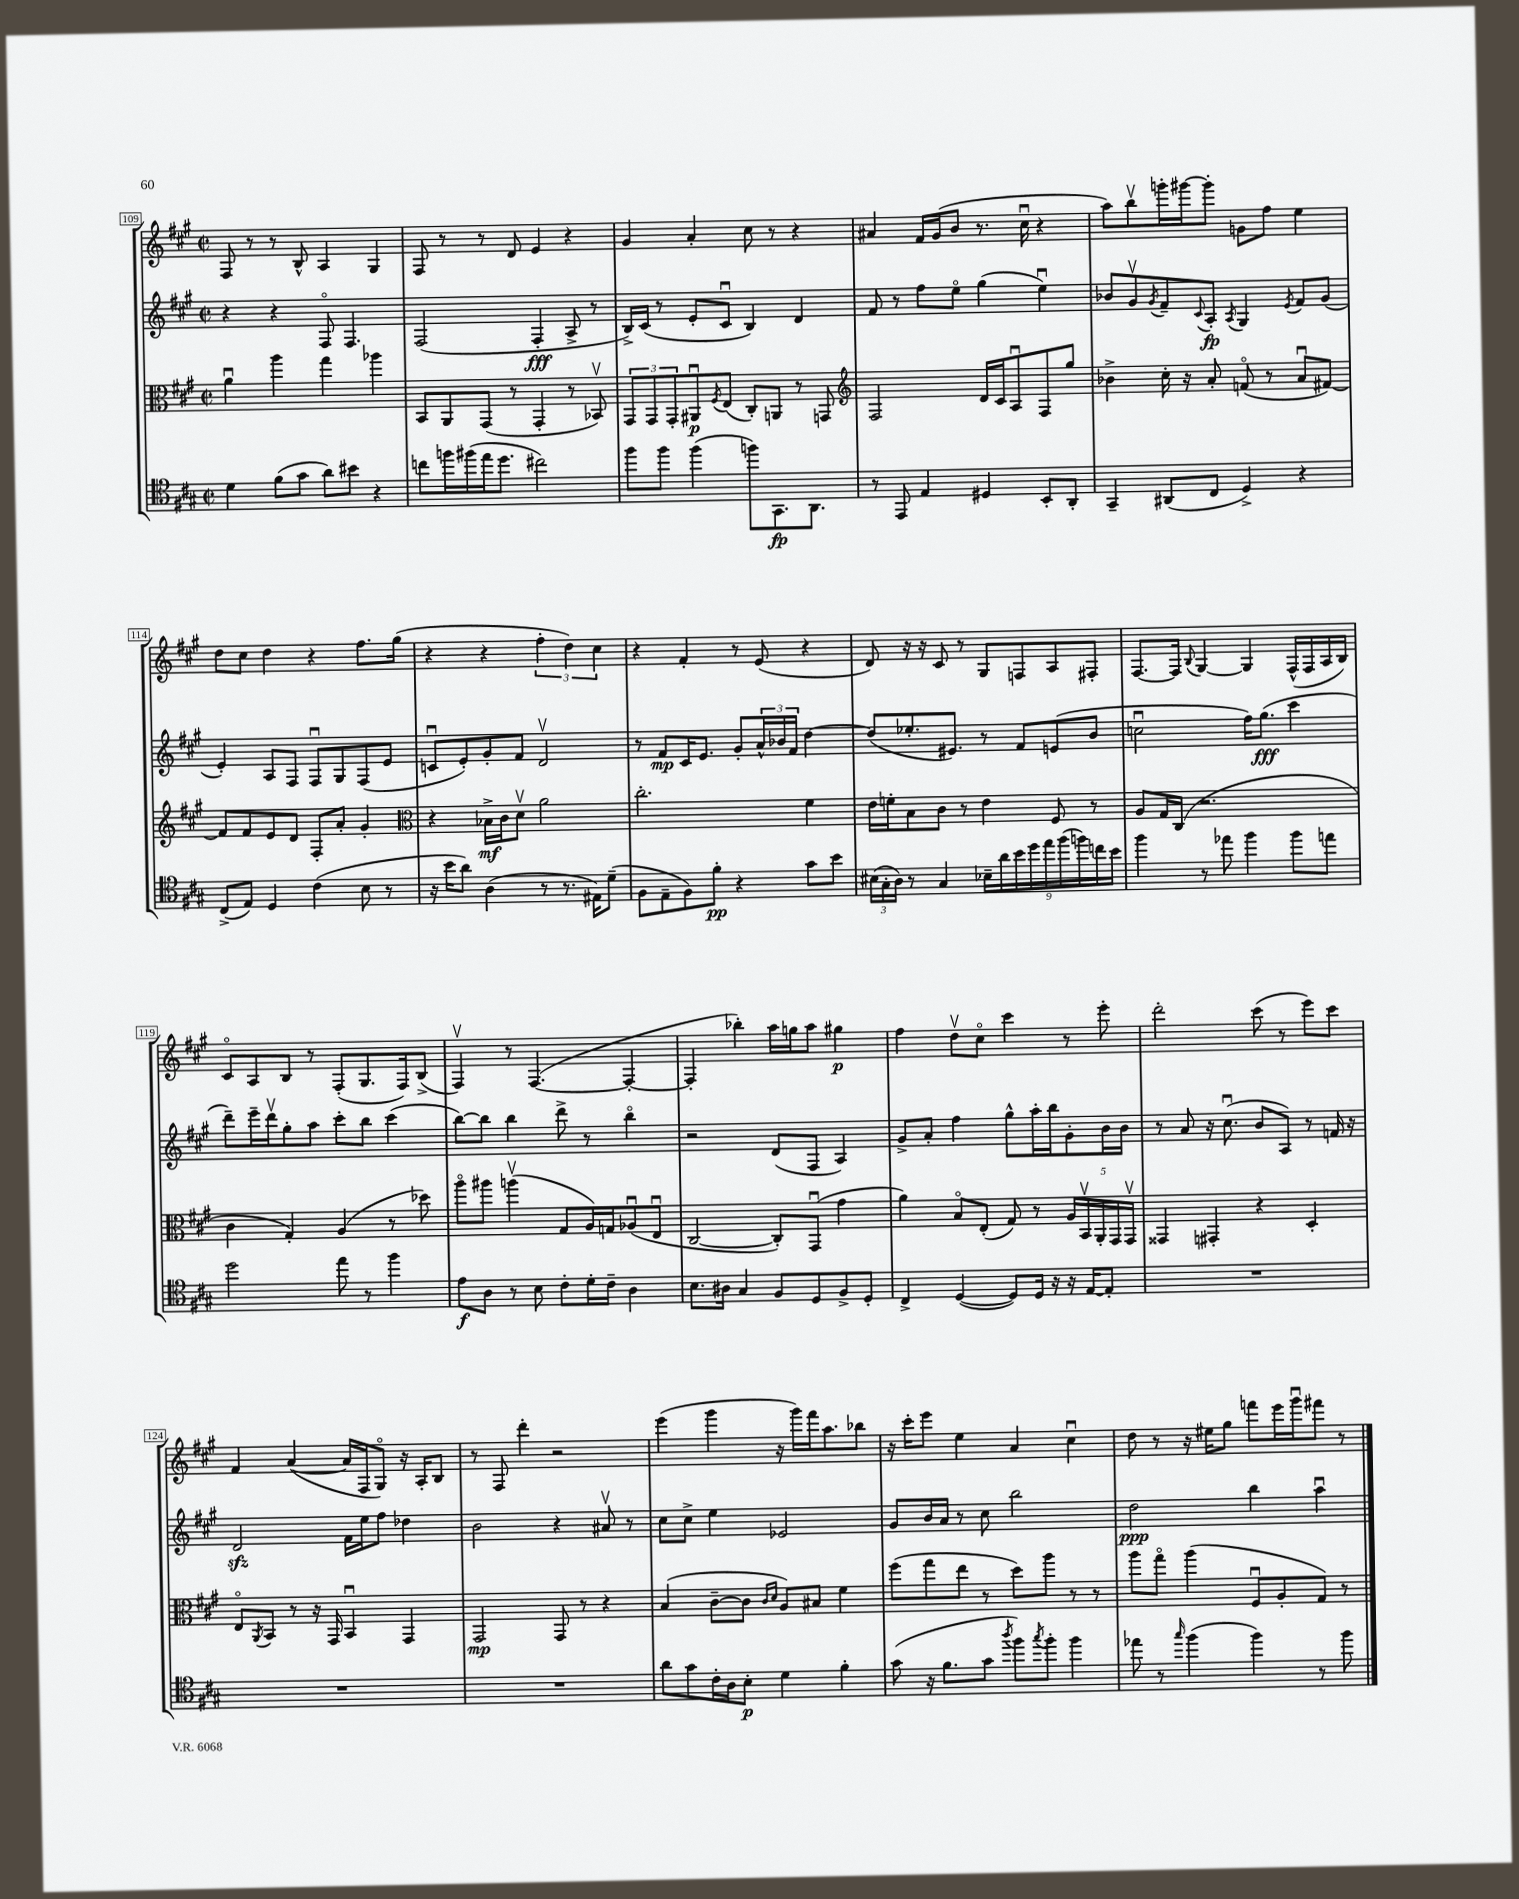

**kern	**dynam	**kern	**dynam	**kern	**dynam	**kern	**dynam
*part4	*part4	*part3	*part3	*part2	*part2	*part1	*part1
*staff4	*staff4	*staff3	*staff3	*staff2	*staff2	*staff1	*staff1
*clefC4	*	*clefC3	*	*clefG2	*	*clefG2	*
*k[f#c#g#]	*	*k[f#c#g#]	*	*k[f#c#g#]	*	*k[f#c#g#]	*
*M2/2	*	*M2/2	*	*M2/2	*	*M2/2	*
*met(c|)	*	*met(c|)	*	*met(c|)	*	*met(c|)	*
=109	=109	=109	=109	=109	=109	=109	=109
4d\	.	4au\	.	4r	.	8F#/	.
.	.	.	.	.	.	8r	.
(8f#\L	.	4aa\	.	4r	.	8r	.
8g#\J	.	.	.	.	.	8B^^/	.
8a\L)	.	4gg#\	.	8F#/	.	4A/	.
8b#X\J	.	.	.	4.F#/	.	.	.
4r	.	4aa-X\	.	.	.	4G#/	.
=110	=110	=110	=110	=110	=110	=110	=110
8ccn\L	.	8BB/L	.	(2F#/	.	8F#/	.
16ffn\L	.	8AA/	.	.	.	8r	.
(16ff#X\	.	.	.	.	.	.	.
16ee\J	.	(8GG#/J	.	.	.	8r	.
8.dd\J	.	.	.	.	.	.	.
.	.	8r	.	.	.	8d/	.
2cc#X\)	.	4GG#'/	.	4F#'/	fff	4e/	.
.	.	8r	.	8A^/	.	4r	.
.	.	8BB-Xv/)	.	8r	.	.	.
=111	=111	=111	=111	=111	=111	=111	=111
8ff#\L	.	12GG#/L	.	16B^/LL)	.	4g#/	.
.	.	.	.	(16c#/JJ	.	.	.
.	.	12GG#/	.	.	.	.	.
8ff#\J	.	.	.	8r	.	.	.
.	.	12GG#'/	.	.	.	.	.
(4ff#\	.	8AA#Xu/	p	8e'/L	.	4a'/	.
.	.	8qF#/	.	.	.	.	.
.	.	(8E/J	.	8c#u/J	.	.	.
8ffn\L)	.	8C#'/L)	.	4B/)	.	8cc#\	.
8.GG#\	fp	8AAn/J	.	.	.	8r	.
.	.	8r	.	4d/	.	4r	.
8.AA\J	.	.	.	.	.	.	.
.	.	8GGn/	.	.	.	.	.
=112	=112	=112	=112	=112	=112	=112	=112
*	*	*clefG2	*	*	*	*	*
8r	.	2F#/	.	8f#/	.	4a#X/	.
8EE/	.	.	.	8r	.	.	.
4E/	.	.	.	8ff#\L	.	16f#/LL	.
.	.	.	.	.	.	(16g#/J	.
.	.	.	.	8ee\J	.	8b/J	.
4D#X/	.	16d/LL	.	(4gg#\	.	8.r	.
.	.	16c#/J	.	.	.	.	.
.	.	8Au/	.	.	.	.	.
.	.	.	.	.	.	16cc#u\	.
8BB'/L	.	8F#/	.	4eeu\)	.	4r	.
8AA'/J	.	8gg#/J	.	.	.	.	.
=113	=113	=113	=113	=113	=113	=113	=113
4GG#~/	.	4b-X^\	.	8b-X/L	.	8aa\L)	.
.	.	.	.	8g#v/	.	8bbv\	.
.	.	.	.	8qg#/	.	.	.
(8AA#X/L	.	16cc#'\	.	8f#~/	.	16gggn'\L	.
.	.	16r	.	.	.	[16ggg#X\J	.
.	.	.	.	8qqc#/	.	.	.
8C#/J	.	8a'/	.	8A'/J	fp	8ggg#'\J]	.
.	.	.	.	8qA/	.	.	.
4D^/)	.	(8fn/	.	4G#/	.	8gn\L	.
.	.	8r	.	.	.	8ff#\J	.
.	.	.	.	8qe/	.	.	.
4r	.	8au/L	.	8f#/L	.	4ee\	.
.	.	[8f#X/J)	.	(8g#/J	.	.	.
!!LO:LB:g=z
=114	=114	=114	=114	=114	=114	=114	=114
(8C#^/L	.	8f#/L]	.	4e'/)	.	8dd\L	.
8E/J)	.	8f#/	.	.	.	8cc#\J	.
4D/	.	8e/	.	8A/L	.	4dd\	.
.	.	8d/J	.	8F#/J	.	.	.
(4c#\	.	8F#'/L	.	8F#u/L	.	4r	.
.	.	8a'/J	.	8G#/	.	.	.
8B\	.	4g#'/	.	(8F#/	.	8.ff#\L	.
8r	.	.	.	8e/J	.	.	.
.	.	.	.	.	.	(16gg#\Jk	.
=115	=115	=115	=115	=115	=115	=115	=115
*	*	*clefC3	*	*	*	*	*
16r	.	4r	.	8cnu/L	.	4r	.
16b\KL	.	.	.	.	.	.	.
8a\J)	.	.	.	8e'/)	.	.	.
(4A\	.	16B-X^\LL	mf	8g#'/	.	4r	.
.	.	16c#\J	.	.	.	.	.
.	.	8dv\J	.	8f#/J	.	.	.
8r	.	2a\	.	2dv/	.	6ff#'\	.
8.r	.	.	.	.	.	.	.
.	.	.	.	.	.	6dd\)	.
16E#X\KL)	.	.	.	.	.	.	.
.	.	.	.	.	.	6cc#\	.
(8d~\J	.	.	.	.	.	.	.
=116	=116	=116	=116	=116	=116	=116	=116
8F#\L	.	2.cc#'\	.	8r	.	4r	.
8E~\	.	.	.	8f#/L	mp	.	.
8F#\)	.	.	.	16c#/K	.	4f#'/	.
.	.	.	.	8.e/J	.	.	.
8f#'\J	pp	.	.	.	.	.	.
4r	.	.	.	8g#'/L	.	8r	.
.	.	.	.	24a^^/L	.	(8e/	.
.	.	.	.	24b-X/	.	.	.
.	.	.	.	24f#/JJ	.	.	.
8g#\L	.	4f#\	.	[4dd\	.	4r	.
8b\J	.	.	.	.	.	.	.
=117	=117	=117	=117	=117	=117	=117	=117
(24B#X\LL	.	16e\LL	.	(8dd/L]	.	8d/)	.
24G#'\	.	.	.	.	.	.	.
.	.	16fn'\J	.	.	.	.	.
24A\JJ)	.	.	.	.	.	.	.
8r	.	8B\	.	8.ee-X'/	.	16r	.
.	.	.	.	.	.	16r	.
4G#/	.	8c#\J	.	.	.	8c#/	.
.	.	.	.	8.e#X/J)	.	.	.
.	.	8r	.	.	.	8r	.
18B-X~\LL	.	4e\	.	8r	.	8G#/L	.
18a\	.	.	.	.	.	.	.
18b\	.	.	.	.	.	.	.
.	.	.	.	8f#/L	.	8Fn/	.
18dd\	.	.	.	.	.	.	.
18ee\	.	.	.	.	.	.	.
.	.	8F#/	.	(8en/	.	8A/	.
(18ff#\	.	.	.	.	.	.	.
18ffn\)	.	.	.	.	.	.	.
.	.	8r	.	8b/J	.	8F#X'/J	.
18ccn\	.	.	.	.	.	.	.
18b\JJ	.	.	.	.	.	.	.
=118	=118	=118	=118	=118	=118	=118	=118
4ff#\	.	8A/L	.	2ccnu\	.	[8.F#/L	.
.	.	16G#/L	.	.	.	.	.
.	.	(16C#/JJ	.	.	.	16F#/Jk]	.
.	.	.	.	.	.	8qqB/	.
8r	.	2.r	.	.	.	[4G#/	.
8ee-X\	.	.	.	.	.	.	.
4ff#\	.	.	.	16ff#\KL)	.	4G#/]	.
.	.	.	.	(8.gg#\J	fff	.	.
8ff#\L	.	.	.	4ccc#\	.	(16F#^^/LL	.
.	.	.	.	.	.	16F#/	.
8een\J	.	.	.	.	.	16A/	.
.	.	.	.	.	.	16B/JJ)	.
!!LO:LB:g=z
=119	=119	=119	=119	=119	=119	=119	=119
2dd\	.	4c#\	.	8ddd~\L)	.	8c#/L	.
.	.	.	.	16eee~\L	.	8A/	.
.	.	.	.	16dddv\J	.	.	.
.	.	4G#'/)	.	8gg#'\	.	8B/J	.
.	.	.	.	8aa\J	.	8r	.
8ee\	.	(4A/	.	8ccc#'\L	.	(8F#'/L	.
8r	.	.	.	8bb\J	.	8.G#/	.
4ff#\	.	8r	.	(4ccc#\	.	.	.
.	.	.	.	.	.	16F#/k)	.
.	.	8dd-X\)	.	.	.	(8B^/J	.
=120	=120	=120	=120	=120	=120	=120	=120
8e\L	f	8aa\L	.	[8bb\L)	.	4F#v/)	.
8A\J	.	8aa#X\J	.	8bb\J]	.	.	.
8r	.	(4aanv\	.	4bb\	.	8r	.
8B\	.	.	.	.	.	([4.F#/	.
8c#'\L	.	8G#/L	.	8ddd^\	.	.	.
16d'\L	.	16A/L)	.	8r	.	.	.
16c#~\JJ	.	16Gn/J	.	.	.	.	.
4A\	.	(8A-Xu/	.	4bb\	.	4F#'/_	.
.	.	8Eu/J	.	.	.	.	.
=121	=121	=121	=121	=121	=121	=121	=121
8.B\L	.	[2C#/	.	2r	.	4F#'/]	.
16A#X\Jk	.	.	.	.	.	.	.
4G#/	.	.	.	.	.	4bb-X'\)	.
8F#/L	.	8C#'/L])	.	(8d/L	.	16aa\LL	.
.	.	.	.	.	.	16ggn\J	.
8D/	.	(8GG#u/J	.	8F#/J	.	8aa\J	.
8F#^/	.	4g#\	.	4A/)	.	4gg#X\	p
8D'/J	.	.	.	.	.	.	.
=122	=122	=122	=122	=122	=122	=122	=122
4C#^/	.	4a\)	.	8g#^/L	.	4ff#\	.
.	.	.	.	8a'/J	.	.	.
([4D/	.	8B/L	.	4ff#\	.	8ddv\L	.
.	.	(8E'/J	.	.	.	8cc#\J	.
8D/L])	.	8G#/)	.	8gg#^^\L	.	4ccc#\	.
16D/Jk	.	8r	.	16aa'\L	.	.	.
16r	.	.	.	16bb\J	.	.	.
16r	.	20A/LL	.	8g#'\	.	8r	.
.	.	20BBv/	.	.	.	.	.
[16E/KL	.	.	.	.	.	.	.
.	.	20AA'/	.	.	.	.	.
8E'/J]	.	.	.	16b\L	.	8eee'\	.
.	.	20GG#/	.	.	.	.	.
.	.	.	.	16b\JJ	.	.	.
.	.	20GG#v/JJ	.	.	.	.	.
=123	=123	=123	=123	=123	=123	=123	=123
1r	.	4GG##X/	.	8r	.	2ddd'\	.
.	.	.	.	8a/	.	.	.
.	.	4GG#X'/	.	16r	.	.	.
.	.	.	.	(8.cc#u\	.	.	.
.	.	4r	.	8b/L	.	(8ccc#\	.
.	.	.	.	8A/J)	.	8r	.
.	.	4D'/	.	8r	.	8eee\L)	.
.	.	.	.	16fn/	.	8ccc#\J	.
.	.	.	.	16r	.	.	.
!!LO:LB:g=z
=124	=124	=124	=124	=124	=124	=124	=124
1r	.	8E/L	.	2dzz/	.	4f#/	.
.	.	8qAA/	.	.	.	.	.
.	.	8BB/J	.	.	.	.	.
.	.	8r	.	.	.	([4a/	.
.	.	16r	.	.	.	.	.
.	.	16GG#/	.	.	.	.	.
.	.	4BBu/	.	16f#\LL	.	16a/LL]	.
.	.	.	.	16ee\J	.	16F#/J	.
.	.	.	.	8ff#\J	.	8G#/J)	.
.	.	4GG#/	.	4dd-X\	.	16r	.
.	.	.	.	.	.	16A'/KL	.
.	.	.	.	.	.	8B/J	.
=125	=125	=125	=125	=125	=125	=125	=125
1r	.	2GG#/	mp	2b\	.	8r	.
.	.	.	.	.	.	8F#/	.
.	.	.	.	.	.	4ddd'\	.
.	.	8GG#/	.	4r	.	2r	.
.	.	8r	.	.	.	.	.
.	.	4r	.	8a#Xv/	.	.	.
.	.	.	.	8r	.	.	.
=126	=126	=126	=126	=126	=126	=126	=126
8a\L	.	(4B/	.	8cc#\L	.	(4eee\	.
8g#\	.	.	.	8cc#^\J	.	.	.
16c#'\L	.	[8c#~\L	.	4ee\	.	4ggg#\	.
16A\J	.	.	.	.	.	.	.
8B'\J	p	8c#\J]	.	.	.	.	.
.	.	16qqc#/LL	.	.	.	.	.
.	.	16qqd/JJ	.	.	.	.	.
4d\	.	8A/L)	.	2e-X/	.	16r	.
.	.	.	.	.	.	16ggg#\LL)	.
.	.	8B#X/J	.	.	.	16fff#\J	.
.	.	.	.	.	.	8.aa\	.
4f#'\	.	4f#\	.	.	.	.	.
.	.	.	.	.	.	8bb-X\J	.
=127	=127	=127	=127	=127	=127	=127	=127
(8g#\	.	(8ff#\L	.	8g#/L	.	16r	.
.	.	.	.	.	.	16ccc#'\KL	.
16r	.	8gg#\	.	16b/L	.	8eee\J	.
8.f#\L	.	.	.	16a/JJ	.	.	.
.	.	8ee\J	.	8r	.	4ee\	.
8g#\J	.	8r	.	8cc#\	.	.	.
8qaa/	.	.	.	.	.	.	.
8ff#\L)	.	8dd\L)	.	2bb\	.	4a/	.
8qgg#/	.	.	.	.	.	.	.
8ff#'\J	.	8aa\J	.	.	.	.	.
4ff#\	.	8r	.	.	.	4cc#u\	.
.	.	8r	.	.	.	.	.
=128	=128	=128	=128	=128	=128	=128	=128
8ee-X\	.	8aa\L	.	2dd\	ppp	8dd\	.
8r	.	8gg#\J	.	.	.	8r	.
16qqgg#/	.	.	.	.	.	.	.
(4ff#\	.	(4aa\	.	.	.	16r	.
.	.	.	.	.	.	16ee#X\KL	.
.	.	.	.	.	.	8gg#\J	.
4ff#\)	.	8F#u/L	.	4bb\	.	8fffn\L	.
.	.	8A'/	.	.	.	16eee\L	.
.	.	.	.	.	.	16ggg#u\J	.
8r	.	8G#/J)	.	4aau\	.	8fff#X\J	.
8ff#\	.	8r	.	.	.	8r	.
==	==	==	==	==	==	==	==
*-	*-	*-	*-	*-	*-	*-	*-
